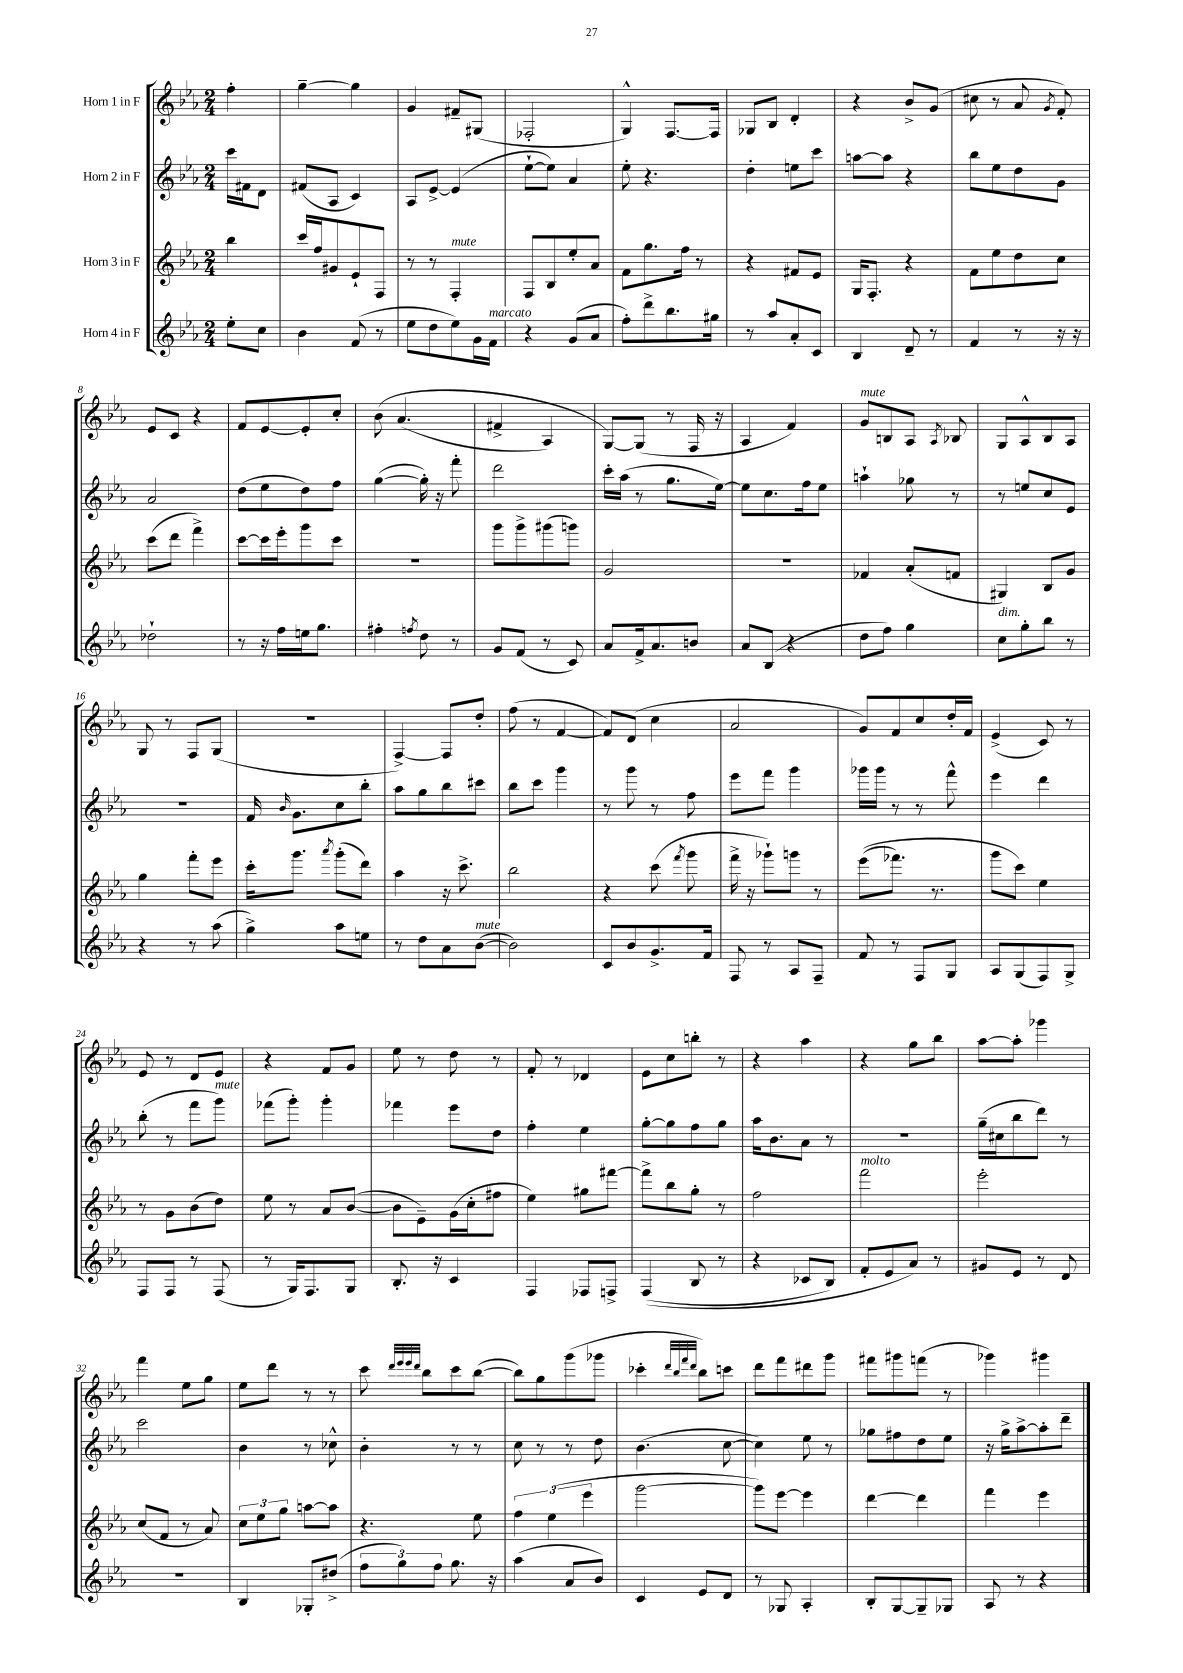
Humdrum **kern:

**kern	**kern	**kern	**kern
*staff4	*staff3	*staff2	*staff1
*clefG2	*clefG2	*clefG2	*clefG2
*k[b-e-a-]	*k[b-e-a-]	*k[b-e-a-]	*k[b-e-a-]
*M2/4	*M2/4	*M2/4	*M2/4
8ee-'	4bb-	16ccc	4ff'
.	.	16f#	.
8cc	.	8d	.
=	=	=	=
4b-	16ccc	(8f#	[4gg~
.	16ff	.	.
.	8g#	8A-	.
(8f	8e-`	4c)	4gg]
8r	8F	.	.
=	=	=	=
8ee-	8r	8A-	4g
8dd	8r	[8e-^	.
8ee-)	4F'	(4e-]	8f#~
16g	.	.	(8G#
16f	.	.	.
=	=	=	=
4r	8F	[8ee-`	2F-'
.	8B-	8ee-])	.
(8g	8ee-'	4a-	.
8a-	8a-	.	.
=	=	=	=
8ff')	8f	8ee-'	4G^^)
8ddd^	8.gg	4.r	.
8.bb-	.	.	[8.F
.	16ff	.	.
.	8r	.	.
16gg#	.	.	16F]
=	=	=	=
8r	4r	4dd'	8G-
8aa-	.	.	8B-
8a-'	8f#	8ee	4d'
8c	8e-	8ccc	.
=	=	=	=
4B-	16G	[8aa	4r
.	8.F'	.	.
.	.	8aa]	.
8d~	4r	4r	8b-^
8r	.	.	(8g
=	=	=	=
4f	8f	8bb-	8cc#
.	8ee-	8ee-	8r
8r	8dd	8dd	8a-
.	.	.	8qg
16r	8cc	8g	8f')
16r	.	.	.
=	=	=	=
2dd-`	(8ccc	2a-	8e-
.	8ddd	.	8c
.	4fff^)	.	4r
=	=	=	=
8r	[8ccc	(8dd	8f
16r	16ccc]	8ee-	[8e-
16ff	16eee-'	.	.
16ee	8ggg	8dd)	8e-']
8.gg	.	.	.
.	8ccc	8ff	8cc'
=	=	=	=
4ff#'	2r	([4gg	&(8b-
.	.	.	(4.a-
8qff	.	.	.
8dd	.	16gg'])	.
.	.	16r	.
8r	.	8fff'	.
=	=	=	=
8g	8ggg	2ddd	4f#^
(8f	8ggg^	.	.
8r	(8ggg#	.	4A-)
8c)	8ggg)	.	.
=	=	=	=
8a-	2g	16ccc'	[8G&)
.	.	(16aa-	.
16f^	.	8r	(8G]
8.a-	.	.	.
.	.	8.gg	8r
8b	.	.	16F
.	.	[16ee-)	16r
=	=	=	=
8a-	2r	8ee-]	4A-
(8B-	.	8.cc	.
4r	.	.	4f)
.	.	16ff	.
.	.	8ee-	.
=	=	=	=
8dd	4f-	4aa`	8g
8ff)	.	.	8B
4gg	(8a-'	8gg-	8A-
.	.	.	8qA-
.	8f	8r	8B-
=	=	=	=
8cc	4G#)	8r	8G
8gg'	.	8ee	8A-^^
8bb-	8B-	8cc	8B-
8r	8g	8e-	8A-
=	=	=	=
4r	4gg	2r	8G
.	.	.	8r
8r	8fff'	.	8F
(8aa-	8eee-	.	(8G
=	=	=	=
4gg^)	16ccc'	16f	2r
.	.	16qqb-	.
.	8.ggg	8.g	.
.	8qaaa-	.	.
8aa-	(8ggg'	8cc	.
8ee	8ddd)	8bb-'	.
=	=	=	=
8r	4aa-	8aa-	[4F^)
8dd	.	8gg	.
8a-	16r	8bb-	8F]
.	8.ccc^	.	.
([8b-	.	8ccc#	8dd'
=	=	=	=
2b-])	2bb-	8bb-	(8ff
.	.	8ccc	8r
.	.	4ggg	[4f
=	=	=	=
8c	4r	8r	8f])
8b-	.	8ggg	(8d
8.g^	(8ccc	8r	4cc
.	8qfff	.	.
.	8ggg	8ff	.
16f	.	.	.
=	=	=	=
8F	16fff^	8eee-	2a-
.	16r	.	.
8r	8ggg-`)	8fff	.
8A-	8ggg	4ggg	.
8F~	8r	.	.
=	=	=	=
8f	&((8eee-	16ggg-	8g)
.	.	16ggg-	.
8r	8.fff-)	8r	8f
8F	.	8r	8cc
.	8.r	.	.
8G	.	8fff^^	16dd'
.	.	.	16f
=	=	=	=
8A-	8ggg	4eee-	(4e-^
(8G	8ccc&)	.	.
8F)	4ee-	4ddd	8c)
8G^	.	.	8r
=	=	=	=
8F	8r	(8bb-'	8e-
8F	8g	8r	8r
8r	(8b-	8fff	8d
(8F	8dd)	8ggg)	8e-
=	=	=	=
8r	8ee-	(8fff-	4r
16G)	8r	8ggg')	.
8.F	.	.	.
.	8a-	4ggg'	8f
8G	([8b-	.	8g
=	=	=	=
8.B-'	8b-]	4fff-	8ee-
.	8e-~)	.	8r
16r	.	.	.
4c	(16g	8eee-	8dd
.	16cc'	.	.
.	8ff#	8dd	8r
=	=	=	=
4F	4ee-)	4ff'	8f'
.	.	.	8r
8F-	8gg#	4ee-	4d-
8F^	[8fff#	.	.
=	=	=	=
&((4F	8fff#^]	[8gg'	8e-
.	8bb-	8gg]	8cc
8B-	8gg'	8ff	8bb'
8r	8r	8gg	8r
=	=	=	=
4r	2ff	16aa-	4r
.	.	8.b-	.
8c-	.	8a-	4aa-
8B-)	.	8r	.
=	=	=	=
8f'	2fff	2r	4r
8e-	.	.	.
8a-&)	.	.	8gg
8r	.	.	8bb-
=	=	=	=
8g#	2eee-'	(16gg~	[8aa-
.	.	16cc#	.
8e-	.	8bb-	8aa-']
8r	.	8ddd)	4ggg-
8d	.	8r	.
=	=	=	=
2r	(8cc	2ccc	4fff
.	8f	.	.
.	8r	.	8ee-
.	8a-)	.	8gg
=	=	=	=
4B-	12cc	4b-	8ee-
.	12ee-	.	.
.	.	.	8ddd
.	12gg	.	.
8G-'	[8aa	8r	8r
(8dd#^	8aa]	8cc-^^	8r
=	=	=	=
12ff	4.r	4b-'	8ccc
12gg)	.	.	.
.	.	.	32qqddd
.	.	.	32qqeee-
.	.	.	32qqeee-
.	.	.	32qqddd
.	.	.	8bb-
12ff	.	.	.
8.gg	.	8r	8ccc
.	8ee-	8r	([8bb-
16r	.	.	.
=	=	=	=
(4aa-	6ff	8cc	8bb-])
.	.	8r	8gg
.	(6ee-	.	.
8a-	.	8r	(8ggg
.	6eee-	.	.
8b-)	.	8dd	8ggg-
=	=	=	=
4c	[2ggg	(4.b-	4ccc-'
.	.	.	32qqddd
.	.	.	32qqbb-
.	.	.	32qqfff
.	.	.	32qqddd
8e-	.	.	8bb-)
8d	.	[8cc	8ccc
=	=	=	=
8r	8ggg])	4cc])	8ddd
8G-	[8eee-	.	8fff
4A-'	4eee-]	8ee-	8ddd#
.	.	8r	8ggg
=	=	=	=
8B-'	[4ddd	8gg-	8fff#
[8G	.	8ff#	8ggg#
8G~]	4ddd]	8dd	(8fff
8G-	.	8ee-	8r
=	=	=	=
8A-	4fff	16r	4ggg-)
.	.	16gg^	.
8r	.	[8aa-^	.
4r	4eee-	8aa-']	4ggg#
.	.	8ddd~	.
==	==	==	==
*-	*-	*-	*-
